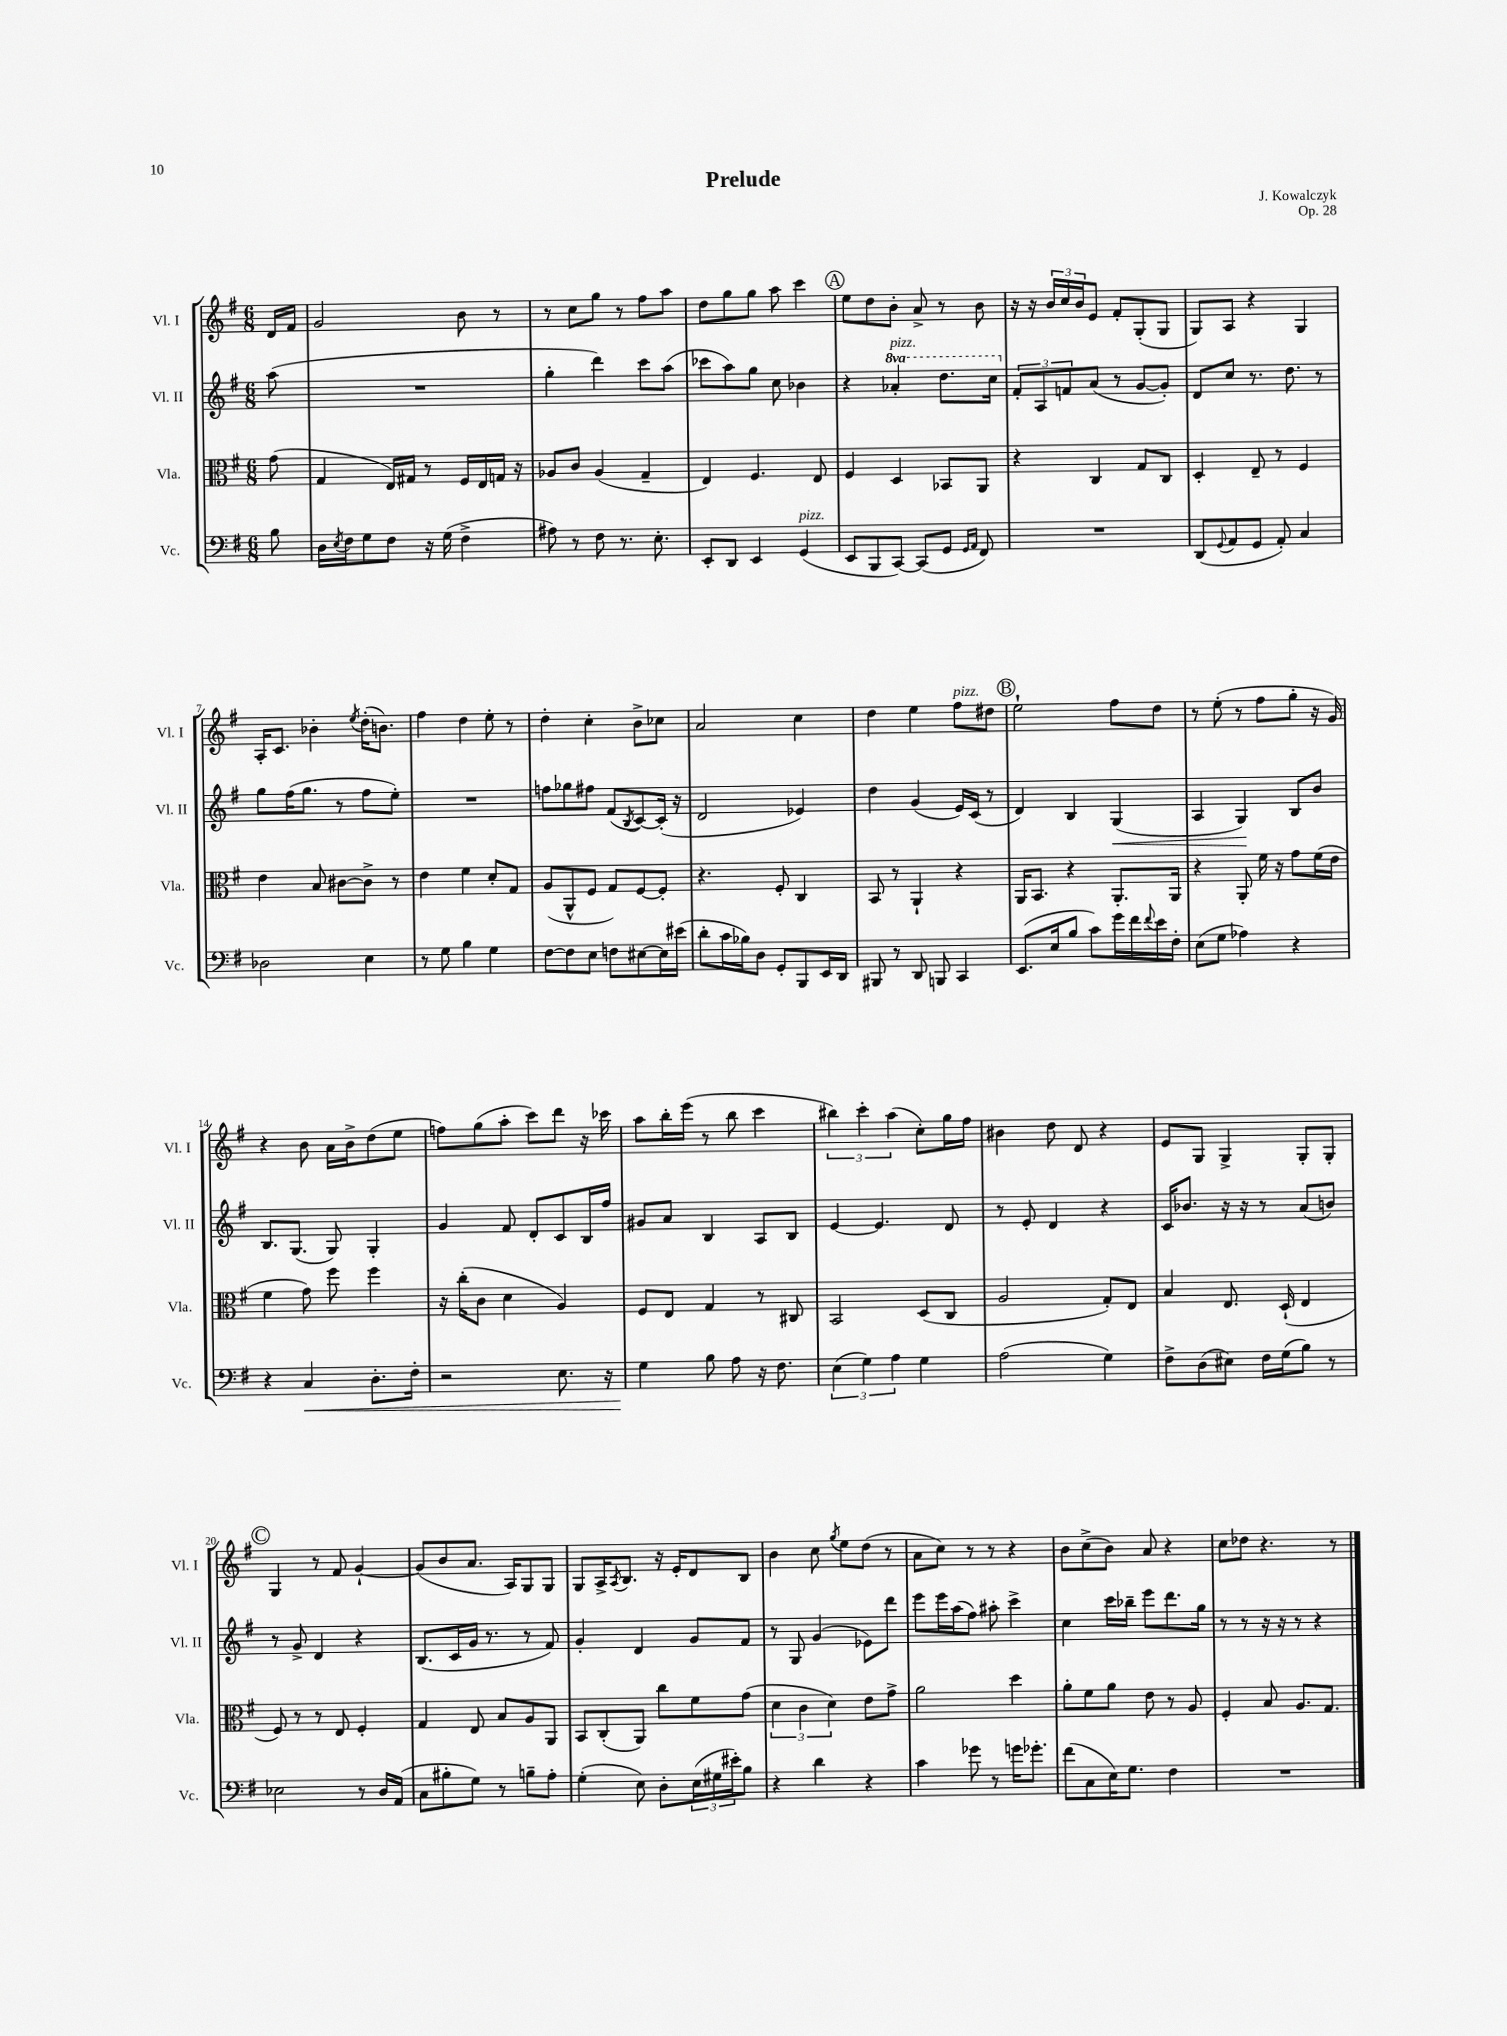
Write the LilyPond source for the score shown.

\header { title = "Prelude" composer = "J. Kowalczyk" opus = "Op. 28" }
<<
\new StaffGroup <<
\new Staff = "s0" \with { instrumentName = "Vl. I" shortInstrumentName = "Vl. I" } {
    \clef treble \key g \major \numericTimeSignature \time 6/8 \partial 8
    d'16 fis'16 |
    g'2 b'8 r8 |
    r8 c''8 g''8 r8 fis''8 a''8 |
    d''8 g''8 g''8 a''8 c'''4 |
    \mark \markup { \circle "A" } e''8 d''8 b'8-. a'8-> r8 b'8 |
    r16 r16 \tuplet 3/2 { b'16 c''16 b'16 } e'8 fis'8-. g8-.( g8 |
    g8) a8 r4 g4 |
    a16-. c'8. bes'4-. \acciaccatura { e''8 } d''16-.( b'8.) |
    fis''4 d''4 e''8-. r8 |
    d''4-. c''4-. b'8-> ces''8 |
    a'2 c''4 |
    d''4 e''4 fis''8^\markup { \italic "pizz." } dis''8 |
    \mark \markup { \circle "B" } e''2-! fis''8 d''8 |
    r8 e''8-.( r8 fis''8 g''8-. r16 g'16) |
    r4 b'8 a'16 b'16-> d''8( e''8 |
    f''8) g''8( a''8-. c'''8) d'''8 r16 ces'''16 |
    a''8 b''16-. e'''16( r8 b''8 c'''4 |
    \tuplet 3/2 { bis''4) c'''4-. a''4( } c''8-.) g''16 fis''16 |
    bis'4 d''8 d'8 r4 |
    e'8 g8 g4-> g8-. g8-. |
    \mark \markup { \circle "C" } g4 r8 fis'8 g'4~-! |
    g'8( b'8 a'8. a16) g8 g8 |
    g8 a16-> \acciaccatura { a8 } b8. r16 e'16-. d'8 b8 |
    b'4 c''8 \acciaccatura { g''8 } e''8 d''8( r8 |
    a'8 c''8) r8 r8 r4 |
    b'8 c''8->( b'8) a'8 r4 |
    c''8 des''8 r4. r8 \bar "|." |
}
\new Staff = "s1" \with { instrumentName = "Vl. II" shortInstrumentName = "Vl. II" } {
    \clef treble \key g \major \numericTimeSignature \time 6/8 \set Staff.ottavationMarkups = #ottavation-simple-ordinals \partial 8
    a''8( |
    R2. |
    g''4-. d'''4) c'''8 a''8( |
    ces'''8 a''8) g''8 c''8 bes'4 |
    \mark \markup { \circle "A" } r4 \ottava #1 aes''4-.^\markup { \italic "pizz." } d'''8. c'''16 \ottava #0 |
    \tuplet 3/2 { fis'8-. a8 f'8 } a'8( r8 g'8~ g'8-.) |
    d'8 c''8 r8. d''8. r8 |
    g''8 fis''16( g''8. r8 fis''8 e''8-.) |
    R2. |
    f''8 ges''8 fis''8 fis'8( \acciaccatura { b8 } c'8~) c'16-.( r16 |
    d'2 ees'4) |
    d''4 g'4( e'16) c'16( r8 |
    \mark \markup { \circle "B" } d'4) b4 g4\<( |
    a4 g4\!) b8 b'8 |
    b8. g8.( g8) g4-. |
    g'4 fis'8 d'8-. c'8 b16 fis''16 |
    gis'8 a'8 b4 a8 b8 |
    e'4~ e'4. d'8 |
    r8 e'8-. d'4 r4 |
    c'16 bes'8. r16 r16 r8 a'8( b'8) |
    \mark \markup { \circle "C" } r8 g'8-> d'4 r4 |
    b8.( c'16 g'16 r8. r8 fis'8) |
    g'4-. d'4 g'8 fis'8 |
    r8 g8 g'4( ees'8) d'''8 |
    e'''8 e'''16 a''16( fis''8) ais''8-. c'''4-> |
    c''4 c'''16 bes''16-- e'''8 d'''8. g''16 |
    r8 r8 r16 r16 r8 r4 \bar "|." |
}
\new Staff = "s2" \with { instrumentName = "Vla." shortInstrumentName = "Vla." } {
    \clef alto \key g \major \numericTimeSignature \time 6/8 \partial 8
    g'8( |
    g4 e16) gis16 r8 fis16 e16 g16 r16 |
    aes8 c'8 aes4( g4-- |
    e4) fis4. e8 |
    \mark \markup { \circle "A" } fis4 d4 bes,8 a,8 |
    r4 c4 g8 c8 |
    d4-. e8-- r8 fis4 |
    e'4 b8 cis'8~ cis'8-> r8 |
    e'4 fis'4 d'8-. g8 |
    a8( a,8-^ fis8 g8) fis8~ fis8-. |
    r4. fis8-. c4 |
    b,8 r8 a,4-! r4 |
    \mark \markup { \circle "B" } a,16 b,8. r4 a,8.-. a,16 |
    r4 a,8-. fis'16 r16 g'8 fis'16( e'16 |
    fis'4 g'8) fis''8 fis''4 |
    r16 c''16-.( c'8 d'4 a4) |
    fis8 e8 g4 r8 cis8 |
    b,2 d8( c8 |
    a2 g8-.) e8 |
    b4 e8. d16-!( e4 |
    \mark \markup { \circle "C" } fis8) r8 r8 e8 fis4-. |
    g4 e8 b8 a8 a,8 |
    b,8 c8-.( a,8) c''8 fis'8 g'8( |
    \tuplet 3/2 { d'4 c'4 d'4) } e'8 g'8-> |
    a'2 d''4 |
    a'8-. fis'8 a'8 e'8 r8 a8 |
    fis4-. b8 a8. g8. \bar "|." |
}
\new Staff = "s3" \with { instrumentName = "Vc." shortInstrumentName = "Vc." } {
    \clef bass \key g \major \numericTimeSignature \time 6/8 \partial 8
    b8 |
    d16 \acciaccatura { e8 } fis16 g8 fis8 r16 g16( fis4-> |
    ais8) r8 fis8 r8. e8.-. |
    e,8-. d,8 e,4 g,4^\markup { \italic "pizz." }( |
    \mark \markup { \circle "A" } e,8 b,,8 c,8~) c,8( g,8 \grace { g,16 a,16 } fis,8) |
    R2. |
    d,8( \appoggiatura { g,8 } a,8 g,8 a,8-.) c4 |
    des2 e4 |
    r8 g8 b4 g4 |
    fis8~ fis8 e8 f8 eis8~ eis16 eis'16( |
    d'8-. c'16 bes16) d8 g,8-. b,,8 e,16 d,16 |
    bis,,8 r8 d,8 b,,8 c,4 |
    \mark \markup { \circle "B" } e,8.( e16 b8 c'8) g'16 fis'16 \appoggiatura { fis'8 } e'16 fis16-. |
    e8( g8 aes4) r4 |
    r4 c4\< d8.-. fis16-. |
    r2 e8. r16 |
    g4\! b8 a8 r16 fis8. |
    \tuplet 3/2 { e4( g4) a4 } g4 |
    a2( g4) |
    fis8-> d8( eis8) fis16 g16( b8) r8 |
    \mark \markup { \circle "C" } ees2 r8 d16 a,16( |
    c8 bis8-. g8) r8 b8-- a8-. |
    g4-.( e8) d8-. \tuplet 3/2 { e16( gis16 eis'16-.) } b8 |
    r4 d'4 r4 |
    c'4 ges'8 r8 g'16 ges'8.-. |
    fis'8( c8 e16) g8. fis4 |
    R2. \bar "|." |
}
>>
>>
